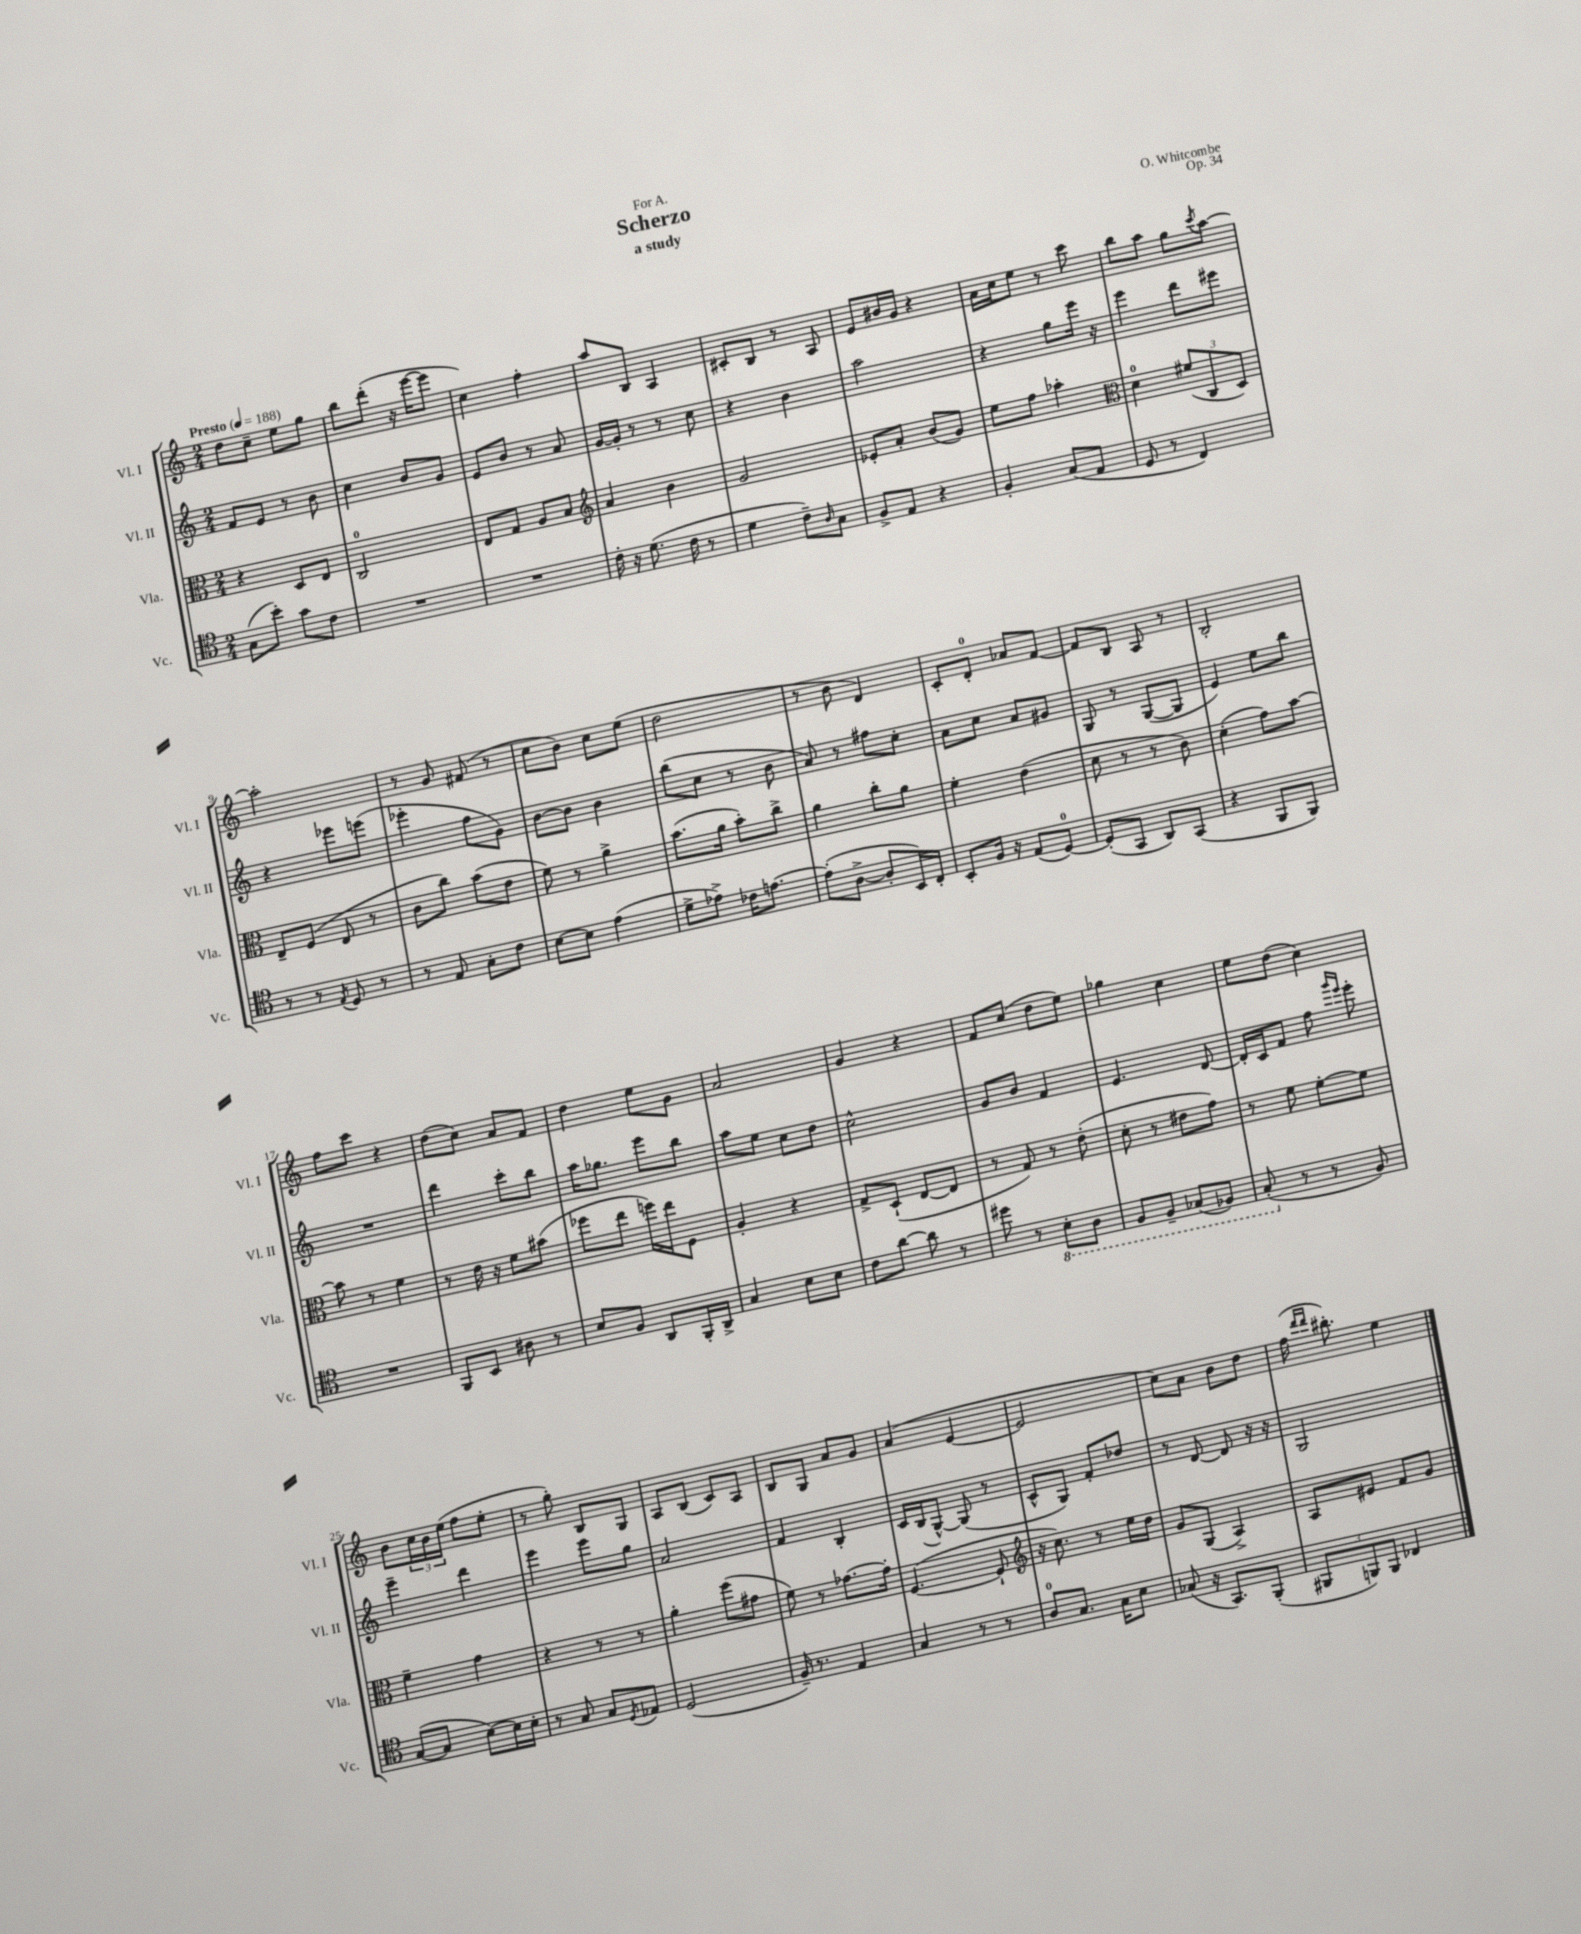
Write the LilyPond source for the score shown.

\header { title = "Scherzo" composer = "O. Whitcombe" subtitle = "a study" dedication = "For A." opus = "Op. 34" }
<<
\new StaffGroup <<
\new Staff = "s0" \with { instrumentName = "Vl. I" shortInstrumentName = "Vl. I" } {
    \clef treble \key c \major \numericTimeSignature \time 2/4 \tempo "Presto" 4 = 188
    d''8 c''8-- e''8 g''8 |
    b''8 d'''8-.( r16 e'''16~ e'''8 |
    c''4) f''4-. |
    a''8 b8 a4 |
    cis'8-. b8 r8 a8 |
    e'8 bis'16 g'16 r4 |
    a'16 c''16 e''8 r8 c'''8 |
    b''8 a''8 g''8 \acciaccatura { c'''8 } a''8~ |
    a''2-. |
    r8 g'8 fis'8( r8 |
    c''8 b'8) c''8 e''8( |
    d''2 |
    r8 b'8 d'4) |
    c'8-. d'8-0-. aes'8 f'8~ |
    f'8 b8 a8 r8 |
    b2-. |
    f''8 c'''8 r4 |
    d''8( c''8) a'8 f'8 |
    d''4 e''8 g'8 |
    a'2 |
    g'4 r4 |
    f'8 c''8( d''8 e''8) |
    ges''4 c''4 |
    e''8 d''8( c''4) |
    b'8 \tuplet 3/2 { c''16 b'16 e''16( } f''8 e''8-. |
    r8 g''8-.) b8 g8 |
    a8 b8( c'8) a8 |
    b8 g8 a'8 g'8 |
    a'4( e'4~ |
    e'2 |
    c''8) a'8 b'8 d''8 |
    f''16( \grace { d'''16 d'''16 } bis''8.-.) e''4 \bar "|." |
}
\new Staff = "s1" \with { instrumentName = "Vl. II" shortInstrumentName = "Vl. II" } {
    \clef treble \key c \major \numericTimeSignature \time 2/4
    f'8 e'8 r8 b'8 |
    c''4 b'8 g'8 |
    e'8 b'8 r8 a'8 |
    g'16~ g'16-. r8 r8 c''8 |
    r4 b'4 |
    a''2 |
    r4 g''8 e'''16 r16 |
    e'''4 d'''8 eis'''8 |
    r4 ees'''8 e'''8( |
    ees'''4-. f''8 g'8) |
    b'8~ b'8 b'4 |
    b''8( c''8 r8 b'8 |
    a'8) r8 fis''8 c''8-. |
    a'8 c''8 a'8 gis'8 |
    g8 r8 g8~( g8 |
    e'4) e''8 b''8 |
    R2 |
    d'''4 c'''8-. b''8 |
    a''16 ges''8. e'''8 b''8 |
    a''8 e''8 c''8 d''8 |
    c''2-^ |
    g'8 b'8 f'4 |
    e'4. d'8~ |
    d'16-. c'16 f'8 f''8 \grace { g'''16 e'''16 } e'''8-. |
    e'''4-- d'''4 |
    e'''4 e'''8 g''8 |
    a'2 |
    f'4 b4-. |
    c'16 b16( g8~-^) g8( r8 |
    c'8-^ g8) f'8-. des''8 |
    r8 d'8~ d'8 r16 r16 |
    g2 \bar "|." |
}
\new Staff = "s2" \with { instrumentName = "Vla." shortInstrumentName = "Vla." } {
    \clef alto \key c \major \numericTimeSignature \time 2/4
    r4 d8 e8 |
    c2-0 |
    e8 g8 a8 b8 |
    \clef treble a'4 b'4 |
    g'2 |
    ees'8-. a'8-. b'8( g'8) |
    e''8 f''8 aes''4-. |
    \clef alto d'4-0 \tuplet 3/2 { fis'8( c8 d8) } |
    e8-- f8( e8 r8 |
    c'8 c''8) b'8( e'8 |
    f'8) r8 a'4-> |
    b'8.( a'16 b'8-.) c''8-> |
    a'4 c''8-. a'8 |
    f'4-. e'4( |
    d'8 r8 r8 c'8) |
    d'4-.( g'8) b'8~ |
    b'8 r8 f'4 |
    r8 e'16 r16 f'8 bis'8( |
    fes''8 e''8 f''16) e''16 f8 |
    a4-. r4 |
    g8-> d8-!( e8~ e8 |
    r8 g8) r8 e'8-.( |
    d'8-. r8 eis'8 g'8) |
    r8 f'8 f'8~-. f'8 |
    f'4-- g'4 |
    r4 r8 r8 |
    a'4-. f''8( gis'8 |
    f'8) r8 ges'8.~ ges'16-. |
    f4.~( f8-! |
    \clef treble r16 c''8.) r8 e''16 d''16 |
    g'8 g8( a4->) |
    a8 eis'8 f'8 g'8 \bar "|." |
}
\new Staff = "s3" \with { instrumentName = "Vc." shortInstrumentName = "Vc." } {
    \clef tenor \key c \major \numericTimeSignature \time 2/4
    g8( b'8-.) g'8 c'8 |
    R2 |
    R2 |
    c'16-. r16 d'8.( c'16 r8 |
    d'4 c'8--) \grace { a16 } g8 |
    f8-> e8 r4 |
    f4-. g8( e8 |
    d8 r8 c4) |
    r8 r8 \acciaccatura { e8 } d8 r8 |
    r8 e8 g8-. c'8 |
    b8~ b8 e'4( |
    d'8-> ees'8->) ces'16 e'8.~ |
    e'8-.( a8~-> a8-. b,16) c16-. |
    b,8-. f16 r16 e8( d8-0~) |
    d8-.( g,8 a,8) g,8( |
    r4 f,8 f,8) |
    R2 |
    f,8 b,8 ais8 r8 |
    b8 f8 a,8 f,16-. a,16-> |
    g4 b8 b8 |
    c'8 a'8~ a'8 r8 |
    dis''8 r8 \ottava #-1 b,8-. a,8 |
    f,8 f,8-- ges,8( fes,8) |
    g,8-.( \ottava #0 r8 r8 f8) |
    g8~( g8 b8~) b16 b16-. |
    r8 g8 g8 \acciaccatura { d8 } ees8 |
    d2( |
    f16--) r8. e4 |
    g4 r8 r8 |
    a8-0 g8. g16 b8 |
    ges8( r16 g,8.) f,8-.( |
    \tuplet 3/2 { fis,8 f,8) f,8 } ces4 \bar "|." |
}
>>
>>
